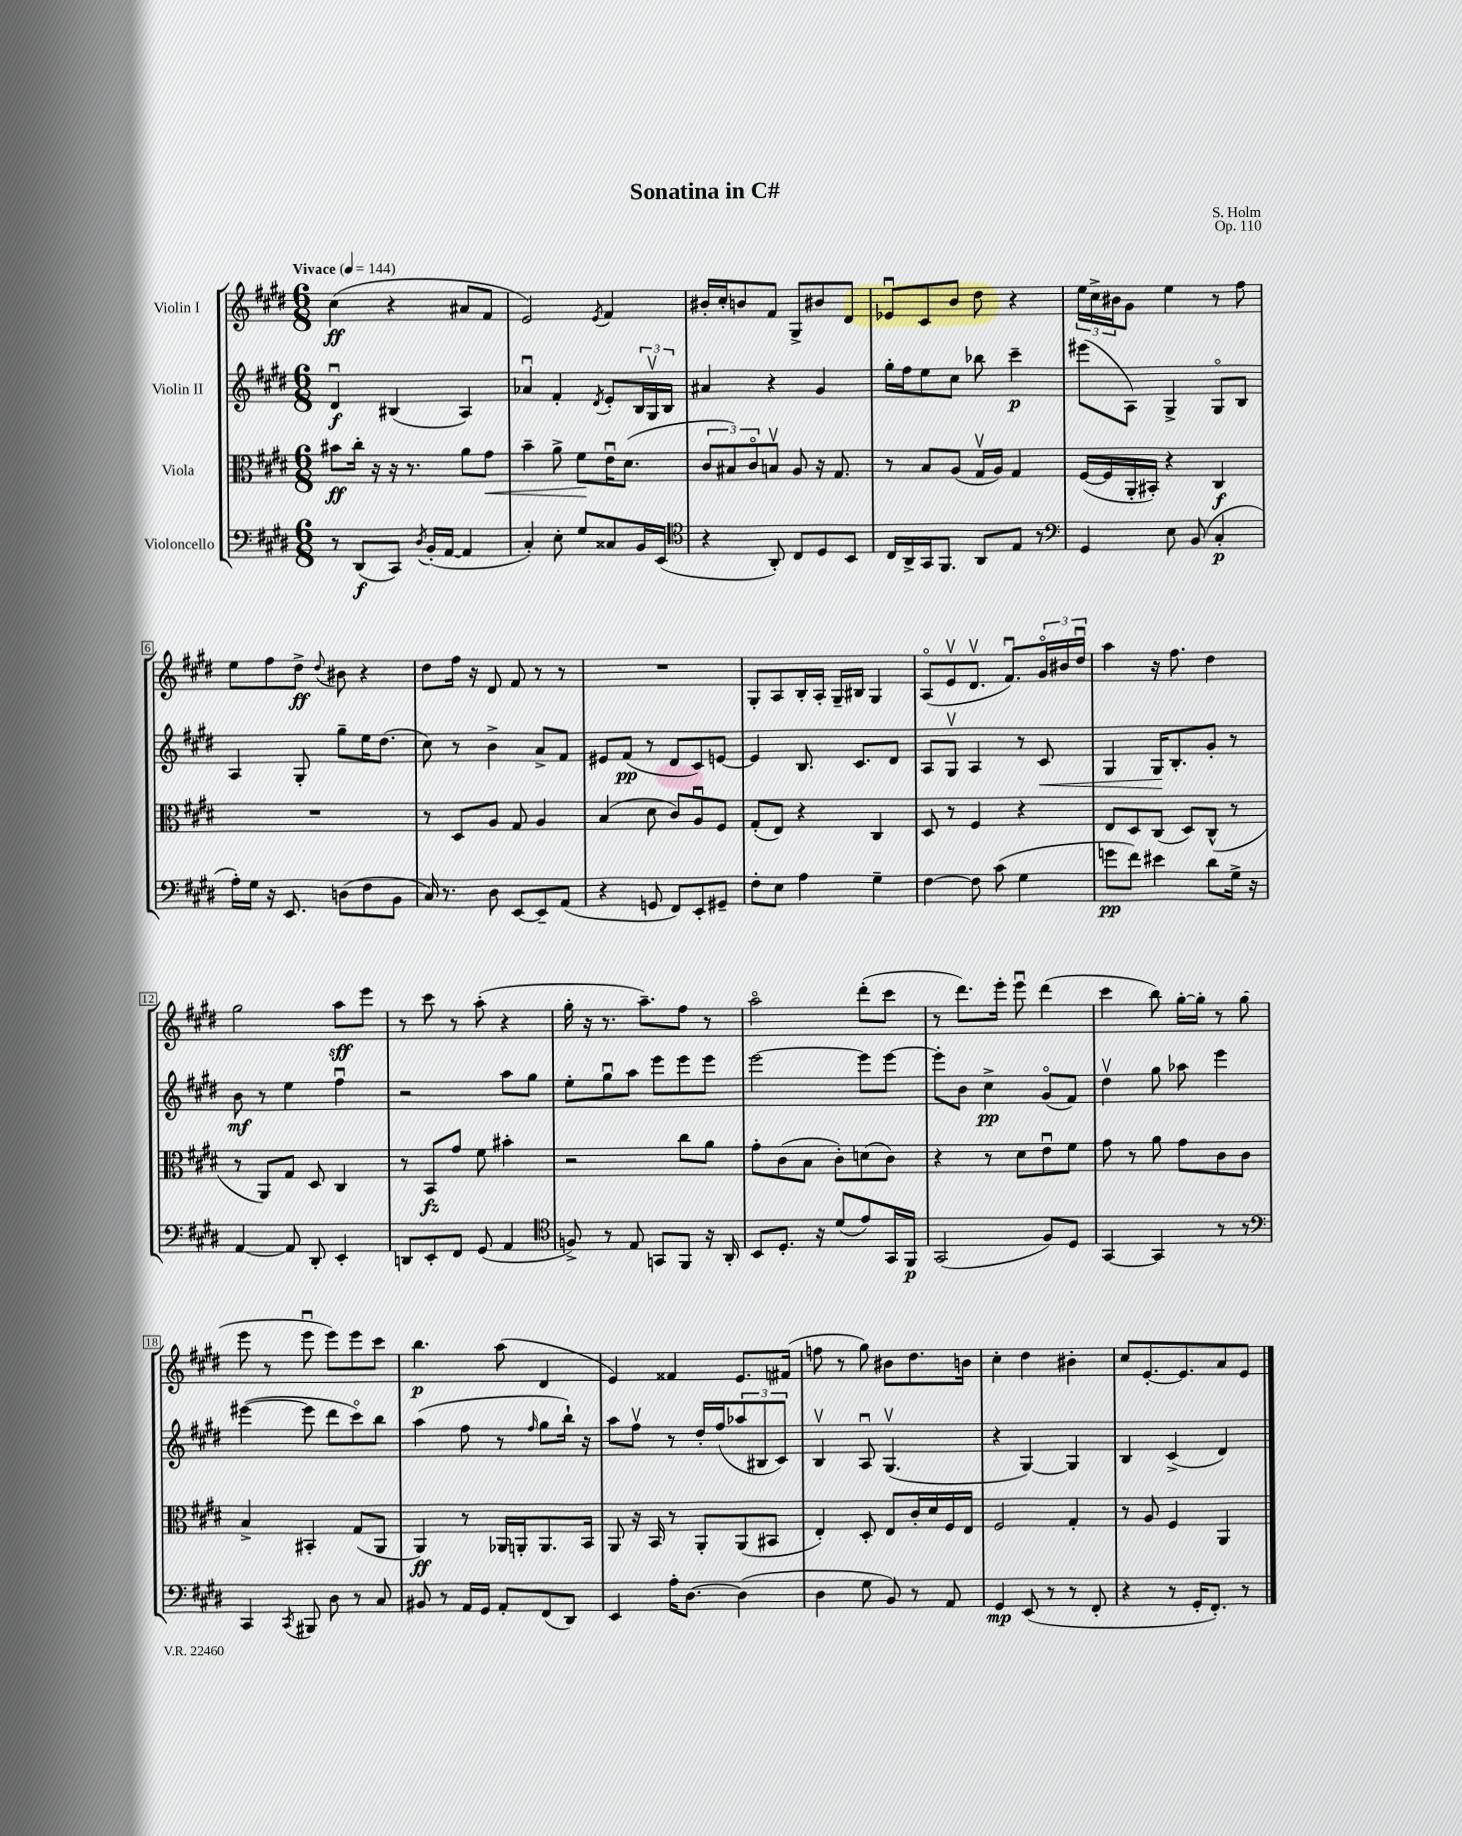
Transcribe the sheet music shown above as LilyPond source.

\header { title = "Sonatina in C#" composer = "S. Holm" opus = "Op. 110" }
<<
\new StaffGroup <<
\new Staff = "s0" \with { instrumentName = "Violin I" } {
    \clef treble \key e \major \numericTimeSignature \time 6/8 \tempo "Vivace" 4 = 144
    cis''4\ff( r4 ais'8 fis'8 |
    e'2) \acciaccatura { e'8 } fis'4 |
    bis'16-. cis''16-. b'8 fis'8 gis8-> bis'8 dis'8 |
    ees'8\downbow cis'8 b'8 dis''8 r4 |
    \tuplet 3/2 { e''16 cis''16-> bis'16 } gis'8 e''4 r8 fis''8 |
    e''8 fis''8 dis''8->\ff \appoggiatura { dis''8 } bis'8 r4 |
    dis''8 fis''16 r16 dis'8 fis'8 r8 r8 |
    R2. |
    gis8-. a8 b16-. a16-. gis16-- bis16 gis4 |
    a8\flageolet( e'8\upbow dis'8.\upbow fis'8.\downbow) \tuplet 3/2 { gis'16\flageolet bis'16 dis''16\downbow } |
    a''4 r16 fis''8. dis''4 |
    gis''2 a''8\sff e'''8 |
    r8 cis'''8 r8 a''8-.( r4 |
    gis''16-. r16 r8. a''8.--) fis''8 r8 |
    a''2\flageolet dis'''8-.( cis'''8 |
    r8 dis'''8.) e'''16-. e'''8\downbow dis'''4( |
    cis'''4 b''8) gis''16~-. gis''16-. r8 gis''8( |
    e'''8 r8 e'''8\downbow e'''8) e'''8 cis'''8 |
    b''4.\p a''8( dis'4 |
    e'4) fisis'4 e'8. fis'16( |
    f''8 r8 gis''8) bis'8 dis''8. b'16 |
    cis''4-. dis''4 bis'4-. |
    cis''8 e'8.~-. e'8. a'8 e'8 \bar "|." |
}
\new Staff = "s1" \with { instrumentName = "Violin II" } {
    \clef treble \key e \major \numericTimeSignature \time 6/8
    dis'4\downbow\f bis4( a4) |
    aes'4\downbow fis'4-. \acciaccatura { dis'8 } e'8-. \tuplet 3/2 { b16 gis16\upbow b16 } |
    ais'4 r4 gis'4 |
    gis''16-. fis''16 e''8 cis''8 bes''8 cis'''4--\p |
    eis'''8( a8) gis4-> gis8\flageolet b8 |
    a4 gis8-. gis''8-- e''16 dis''8.( |
    cis''8) r8 b'4-> a'8-> fis'8 |
    eis'8 fis'8\pp( r8 dis'8 cis'8) e'8~ |
    e'4 b8. cis'8. dis'8 |
    a8 gis8\upbow a4 r8 cis'8\< |
    gis4 gis16\! b8.-. gis'8-. r8 |
    b'8\mf r8 e''4 fis''4\downbow |
    r2 a''8 gis''8 |
    e''8-. gis''8\downbow a''8 e'''8 e'''8 e'''8 |
    e'''2~ e'''8 e'''8~ |
    e'''8-. b'8 cis''4->\pp gis'8\flageolet( fis'8) |
    dis''4\upbow gis''8 aes''8 e'''4 |
    eis'''4~( eis'''8 dis'''8 cis'''8\flageolet) b''8 |
    a''4( fis''8 r8 \grace { fis''16 } gis''8 b''16-!) r16 |
    a''8 fis''8\upbow r8 dis''16-. fis''16( \tuplet 3/2 { aes''8 bis8 cis'8) } |
    b4\upbow a8\downbow gis4.\upbow( |
    r4 gis4~) gis4 |
    b4 cis'4->( dis'4) \bar "|." |
}
\new Staff = "s2" \with { instrumentName = "Viola" } {
    \clef alto \key e \major \numericTimeSignature \time 6/8
    bis'8\ff cis''16-. r16 r16 r8. a'8 gis'8\< |
    b'4-- a'8-> fis'8\! e'16\downbow dis'8.( |
    \tuplet 3/2 { cis'8 bis8) cis'8\flageolet } b8\upbow a8 r16 gis8. |
    r8 b8 a8( gis16\upbow a16) gis4 |
    fis16~( fis16 a,16-. bis,16-.) r4 cis4\f |
    R2. |
    r8 dis8 a8 gis8 a4 |
    b4( dis'8 cis'8) a8\downbow fis8 |
    gis8-.( e8) r4 cis4 |
    dis8 r8 fis4 r4 |
    e8 dis8 cis8( dis8) cis8-^( r8 |
    r8 a,8) gis8 dis8 cis4 |
    r8 b,8\fz gis'8 fis'8 bis'4-. |
    r2 cis''8 a'8 |
    gis'8-. cis'8( b8 cis'8-.) d'8( cis'8) |
    r4 r8 dis'8 e'8\downbow fis'8 |
    gis'8 r8 a'8 gis'8 cis'8 cis'8 |
    b4-> bis,4-. gis8( a,8 |
    a,4\ff) r8 aes,16 a,16-. a,8. b,16 |
    a,8 r16 b,16 r8 a,8-. a,8( bis,8 |
    e4-.) dis8-. e8 cis'16-. dis'16 fis16 e16 |
    fis2 gis4-. |
    r8 a8 fis4 a,4 \bar "|." |
}
\new Staff = "s3" \with { instrumentName = "Violoncello" } {
    \clef bass \key e \major \numericTimeSignature \time 6/8
    r8 dis,8\f( cis,8) \acciaccatura { dis8 } b,16-.( a,16~ a,4 |
    cis4-.) e8-. gis8 cisis8 b,16 e,16( |
    \clef tenor r4 a,8-.) cis8 dis8 b,8 |
    cis16 a,16-> gis,16 fis,8. a,8 e8 r8 |
    \clef bass gis,4 e8 b,8( cis4-.\p |
    a16-.) gis16 r16 e,8. d8( fis8 b,8 |
    cis16) r8. dis8 e,8~ e,8-- a,8( |
    r4 g,8 fis,8) e,8-. gis,8-- |
    fis8-. e8 a4 gis4-- |
    fis4~ fis8 cis'8( gis4 |
    g'8\pp fis'8) eis'4 dis'8 gis16-> r16 |
    a,4~ a,8 dis,8-. e,4-. |
    d,8 e,8-. fis,8 gis,8( a,4 |
    \clef tenor f8->) r8 e8 g,8 fis,8 r16 a,16-. |
    b,8 dis8.-. r16 dis'8( e'8) gis,16 fis,16\p |
    gis,2( fis8) dis8 |
    gis,4~ gis,4 r8 r8 |
    \clef bass cis,4 \acciaccatura { cis,8 } bis,,8 dis8 r8 cis8 |
    bis,8 r8 a,16 gis,16 a,8-. fis,8( dis,8) |
    e,4 a16-. dis8.~ dis4( |
    dis4 gis8 b,8) r8 a,8 |
    gis,4\mp e,8( r8 r8 fis,8-. |
    r4 r8 gis,16-. fis,8.-.) r8 \bar "|." |
}
>>
>>
\layout { \context { \Score \override BarNumber.stencil = #(make-stencil-boxer 0.1 0.3 ly:text-interface::print) } }
